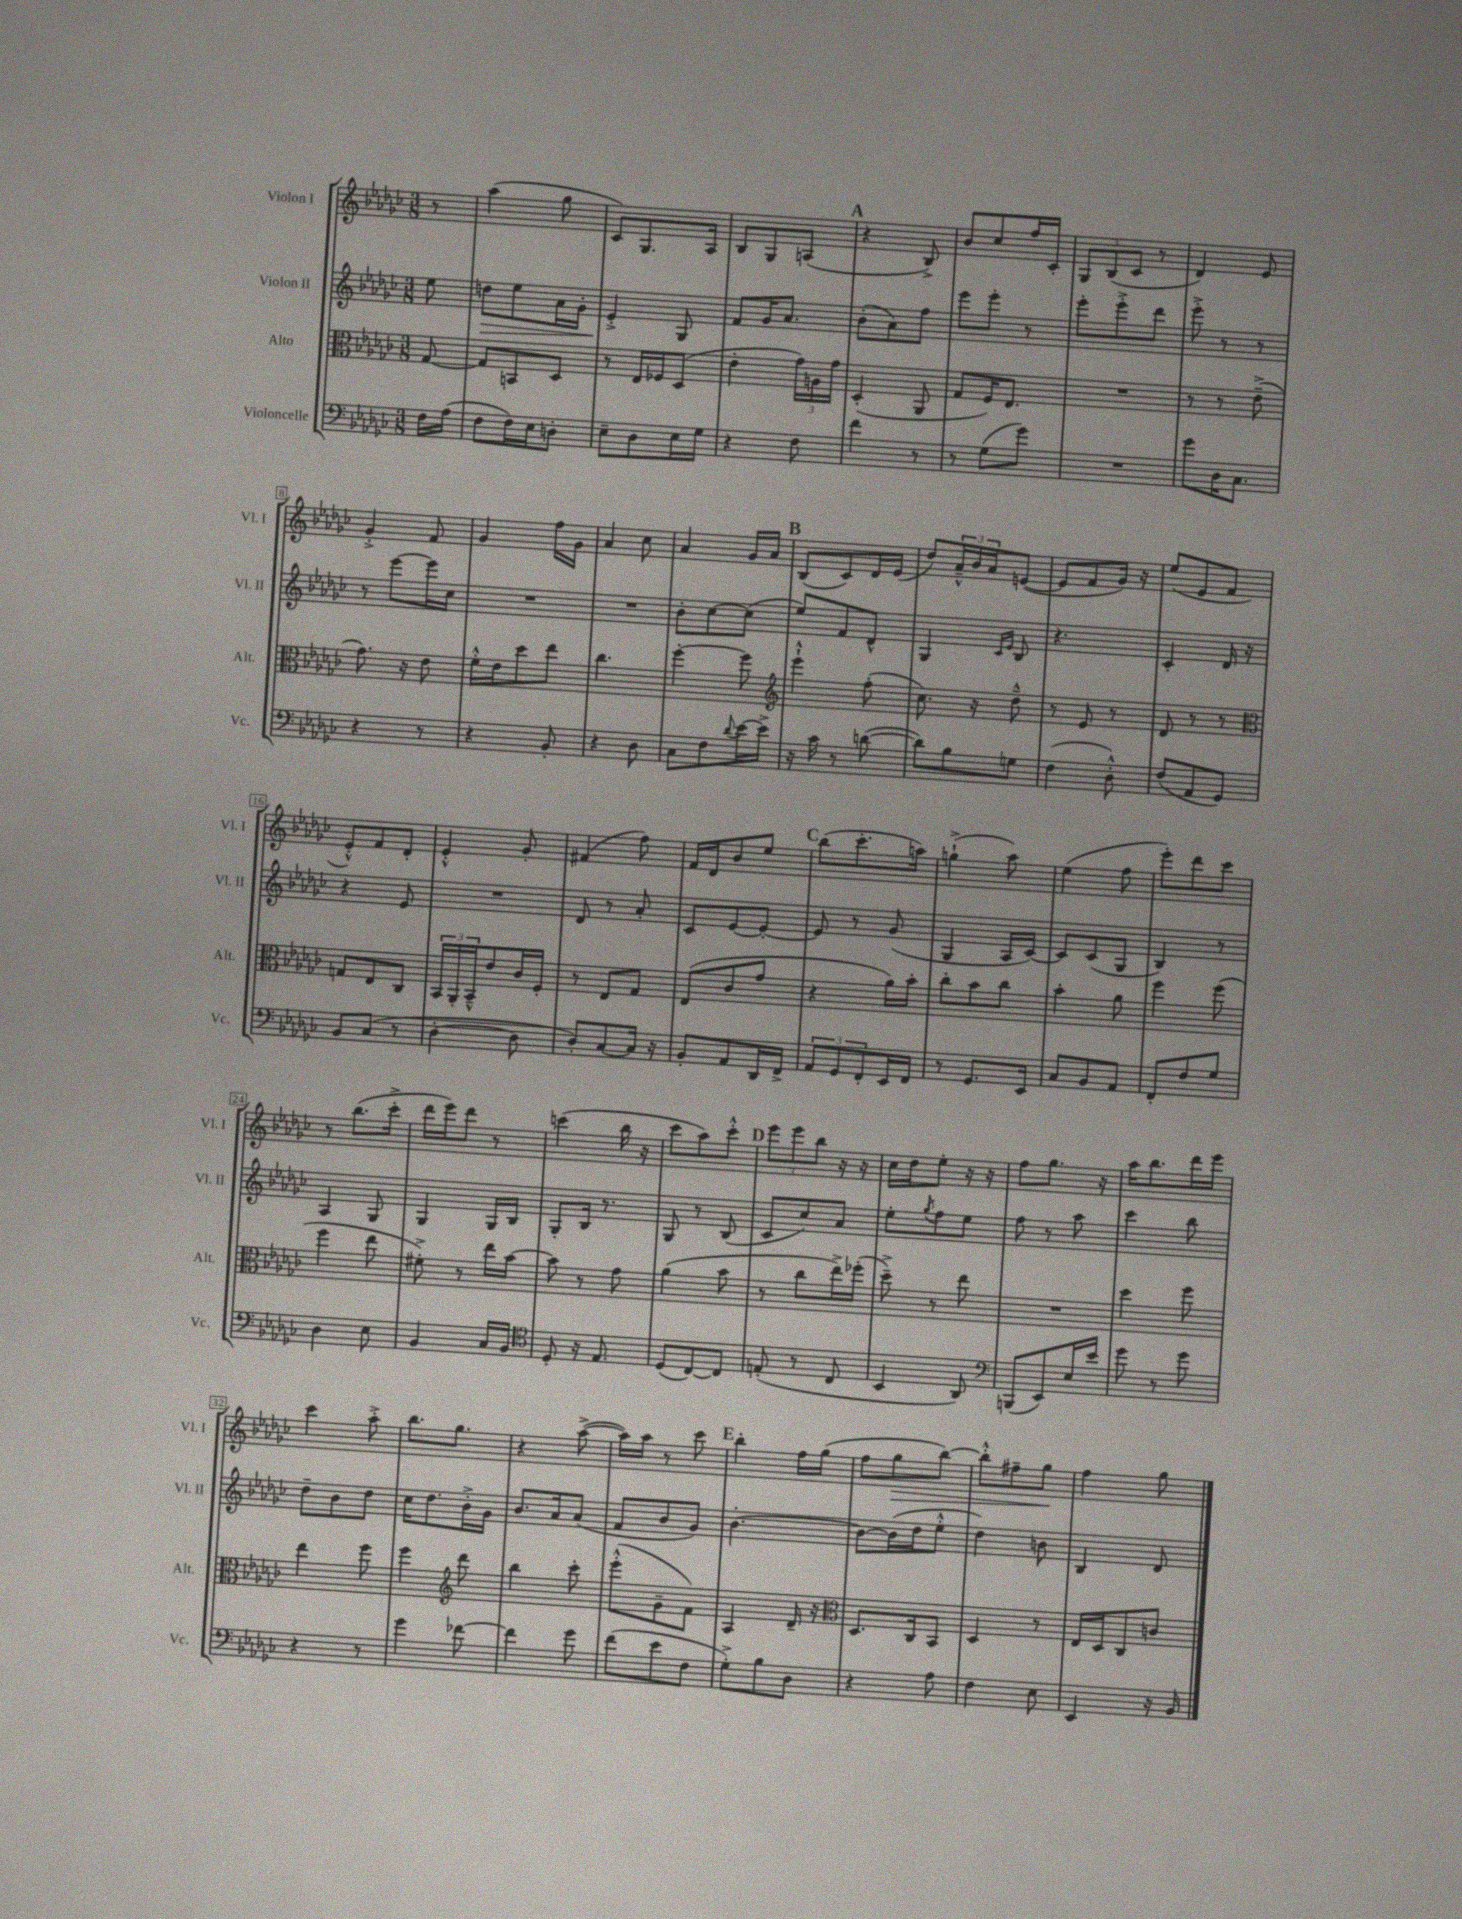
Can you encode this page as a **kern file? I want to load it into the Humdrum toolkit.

**kern	**kern	**kern	**kern
*staff4	*staff3	*staff2	*staff1
*clefF4	*clefC3	*clefG2	*clefG2
*k[b-e-a-d-g-c-]	*k[b-e-a-d-g-c-]	*k[b-e-a-d-g-c-]	*k[b-e-a-d-g-c-]
*M3/8	*M3/8	*M3/8	*M3/8
16F\LL	[8G-/	8ee-\	8r
(16A-\JJ	.	.	.
=	=	=	=
8F\L	8G-/]L	8dd\L	(4aa-\
16F\L)	8BB/	8ee-\	.
16E-\J	.	.	.
8D'\J	8D-/J	16a-\L	8gg-\
.	.	16g-'\JJ	.
=	=	=	=
8E-~\L	8r	4e-'^/	8c-/L)
8D-\	16E-/LL	.	8.G-/
.	16F-/J	.	.
16E-\L	(8D-/J	8G-/	.
16G-\JJ	.	.	16A-/Jk
=	=	=	=
4r	4e-'\	8f/L	8B-/L
.	.	16g-/K	8G-/
.	.	8.a-/J	.
8F\	24g-\LL)	.	(8A/J
.	24A\	.	.
.	24g-\JJ	.	.
=	=	=	=
4f\	(4D-'/	(8b-'\L	4r
.	.	8a-\)	.
8r	8AA-/	8ff\J	8B-^/)
=	=	=	=
8r	8G-/L	8eee-\L	8b-/L
(8G-\L	16F/K)	8eee-'\J	8cc-/
.	8.E-/J	.	.
8g-\J)	.	8r	16ff/L
.	.	.	16c-'/JJ
=	=	=	=
4.r	4.r	8eee-'\L	12G-/L
.	.	.	(12B-/
.	.	8eee-'^\	.
.	.	.	12c-/J
.	.	8ddd-\J	8r
=	=	=	=
8g-\L	8r	8eee-'^\	4d-/)
16D-\K	8r	8r	.
8.C-\J	.	.	.
.	(8e-~^\	8r	8e-/
=	=	=	=
4r	8.g-\)	8r	4g-'^/
.	.	[8eee-\L	.
.	16r	.	.
8r	8e-\	16eee-\]L	8f/
.	.	16cc-\JJ	.
=	=	=	=
4r	16f'^^\LL	4.r	4g-/
.	16e-\J	.	.
.	8dd-\	.	.
8BB-'/	8ee-\J	.	16ff\LL
.	.	.	16g-\JJ
=	=	=	=
4r	4.cc-\	4.r	4a-/
8D-\	.	.	8cc-\
=	=	=	=
8C-\L	[4ff'\	8b-'\L	4a-/
8F\	.	[8cc-\	.
8qqd-/	.	.	.
[16e-\L	8ff\]	(8cc-\]J	16g-/LL
16e-^\]JJ	.	.	16a-/JJ
=	=	=	=
*	*clefG2	*	*
16r	4eee-`^^\	8ee-/L)	(8B-/L
16c-\	.	.	.
8r	.	8f/	8c-/)
([8d\	(8ff'\	8d-^^/J	16d-/L
.	.	.	(16e-/JJ
=	=	=	=
8d\]L)	8.cc-\)	4G-/	8dd-/L)
8B-\	.	.	24a-~^^/L
.	.	.	24b-/
.	16r	.	.
.	.	.	24a-/J
.	.	16qqc-/LL	.
.	.	16qqe-/JJ	.
8G\J	8dd-~^^\	8B-/	([8e/J
=	=	=	=
(4F\	8r	4.r	8e/]L
.	8e-/	.	8f/
8D-'^^\)	8r	.	16g-/Jk)
.	.	.	16r
=	=	=	=
(8F/L	8d-/	4c-'/	(8ee-/L
8AA-/	8r	.	8e-/
8GG-/J)	8r	16d-/	8f/J
.	.	16r	.
=	=	=	=
*	*clefC3	*	*
8BB-/L	8G/L	4r	8e-'^^/L)
(8C-/J	8E-/	.	8f/
8r	8C-/J	8e-/	8d-'/J
=	=	=	=
[4D-'\	24BB-/LL	4.r	4e-'^^/
.	24AA-'/	.	.
.	24BB-~^^/J	.	.
.	8e-/	.	.
8D-\]	16c-/L	.	8g-'/
.	16F'/JJ	.	.
=	=	=	=
8D-'/L)	8r	8d-/	(4f#/
[8C-/	8E-/L	8r	.
16C-/]Jk	8G-/J	8a-'/	8ff\)
16r	.	.	.
=	=	=	=
8BB-'/L	(8E-/L	8c-/L	16f/LL
.	.	.	16d-/J
8AA-/	8c-/	[8e-/	8b-/
16DD-/L	8g-/J	8e-'/_J	8ee-/J
16FF^/JJ	.	.	.
=	=	=	=
12AA-/L	4r	8e-/]	(8bb-\L
12GG-/	.	.	.
.	.	8r	8.ccc-'\
12FF'/	.	.	.
16EE-/L	16a-\LL)	(8g-/	.
16FF/JJ	16b-'\JJ	.	16aa\Jk)
=	=	=	=
8r	8cc-'\L	4G-/	(4gg`^\
8.GG-/L	8b-\	.	.
.	8cc-\J	16A-/LL	8aa-\)
16EE-/Jk	.	[16c-/JJ)	.
=	=	=	=
8C-/L	4b-'\	8c-/]L	(4ee-\
8BB-/	.	(8c-/	.
8AA-/J	8a-\	8G-/J	8ff\
=	=	=	=
8FF'/L	4ff\	4B-/)	8eee-'\L)
8F/	.	.	8ddd-\
8G-/J	(8ff\	8r	8ccc-\J
=	=	=	=
4D-\	4ff\	4A-/	8r
.	.	.	(8.bb-\L
8E-\	8ee-\	8G-/	.
.	.	.	16ccc-'^\Jk
=	=	=	=
4BB-/	8f#'^\)	4G-/	16ddd-\LL
.	.	.	16eee-\J)
.	8r	.	8ddd-\J
16C-/LL	16ee-\LL	16G-/LL	8r
16BB-/JJ	[16b-\JJ	16B-/JJ	.
=	=	=	=
*clefC4	*	*	*
8D-'/	8b-\]	8G-'/L	(4ccc\
16r	8r	16B-/Jk	.
8.E-/	.	8.r	.
.	8g-\	.	16bb-\
.	.	.	16r
=	=	=	=
(8D-/L	(4a-\	8G-/	8ccc-\L
[8C-/)	.	8r	8aa-\)
8C-/]J	8b-\	(8B-/	8ccc-'^^\J
=	=	=	=
(8E'/	8r	8c-/L	12eee-\L
.	.	.	12eee-\
8r	8cc-\L	8cc-/)	.
.	.	.	12bb-\J
8C-/	16ee-^\L)	8a-/J	16r
.	(16ff-'\JJ	.	16r
=	=	=	=
4BB-/	8dd-~^\)	8ee-'\L	16cc-\LL
.	.	.	16dd-\J
.	.	8qgg-/	.
.	8r	8ff\	8ee-'\J
8AA-/)	8ee-\	8ee-\J	16r
.	.	.	16r
=	=	=	=
*clefF4	*	*	*
(8BBB/L	4.r	8ff\	8ff\L
8EE-/)	.	8r	8.gg-\J
16E-/L	.	8aa-\	.
16e-/JJ	.	.	16r
=	=	=	=
8g-\	4dd-\	4ccc-\	16aa-\LK
.	.	.	8.bb-\
8r	.	.	.
8g-\	8ff\	8bb-\	16ddd-\L
.	.	.	16eee-\JJ
=	=	=	=
4r	4ee-\	8dd-~\L	4ccc-\
.	.	8b-\	.
8r	8ff\	8dd-\J	8aa-'^\
=	=	=	=
4g-\	4ff\	16cc-\LK	8.bb-\L
.	.	8.dd-\	.
.	.	.	8.gg-\J
*	*clefG2	*	*
[8f-\	8ddd-\	16b-'^\L	.
.	.	16g-\JJ	.
=	=	=	=
4f-\]	4bb-\	8.b-/L	4r
.	.	16a-/k	.
8g-\	8ccc-'\	(8a-/J	([8aa-^\
=	=	=	=
(8f\L	(8eee-'^^\L	8f/L	16aa-\]LL)
.	.	.	16aa-\JJ
8e-\	8g-~\	8b-/	8r
8F\J	8f\J)	8g-/J)	8ccc-\
=	=	=	=
8G-'^\L)	4A-/	[4.b-'\	4bb-'\
8B-\	.	.	.
8D-\J	16d-~/	.	16ff\LL
.	16r	.	(16gg-\JJ
=	=	=	=
*	*clefC3	*	*
4r	8.D-/L	8b-\_L	8ff\L
.	.	(16b-\]L	8gg-\
.	16C-/k	16dd-\J	.
8A-\	8BB-/J	8ee-'^^\J	[8bb-\J)
=	=	=	=
4F\	4D-/	4dd-\)	8bb-'^^\]L
.	.	.	8ff#~\
8E-\	8r	8b\	8gg-\J
=	=	=	=
4EE-/	16E-/LL	4B-/	4ff\
.	16D-/J	.	.
.	8C-/	.	.
16r	8c/J	8d-/	8gg-\
16BB-/	.	.	.
==	==	==	==
*-	*-	*-	*-
